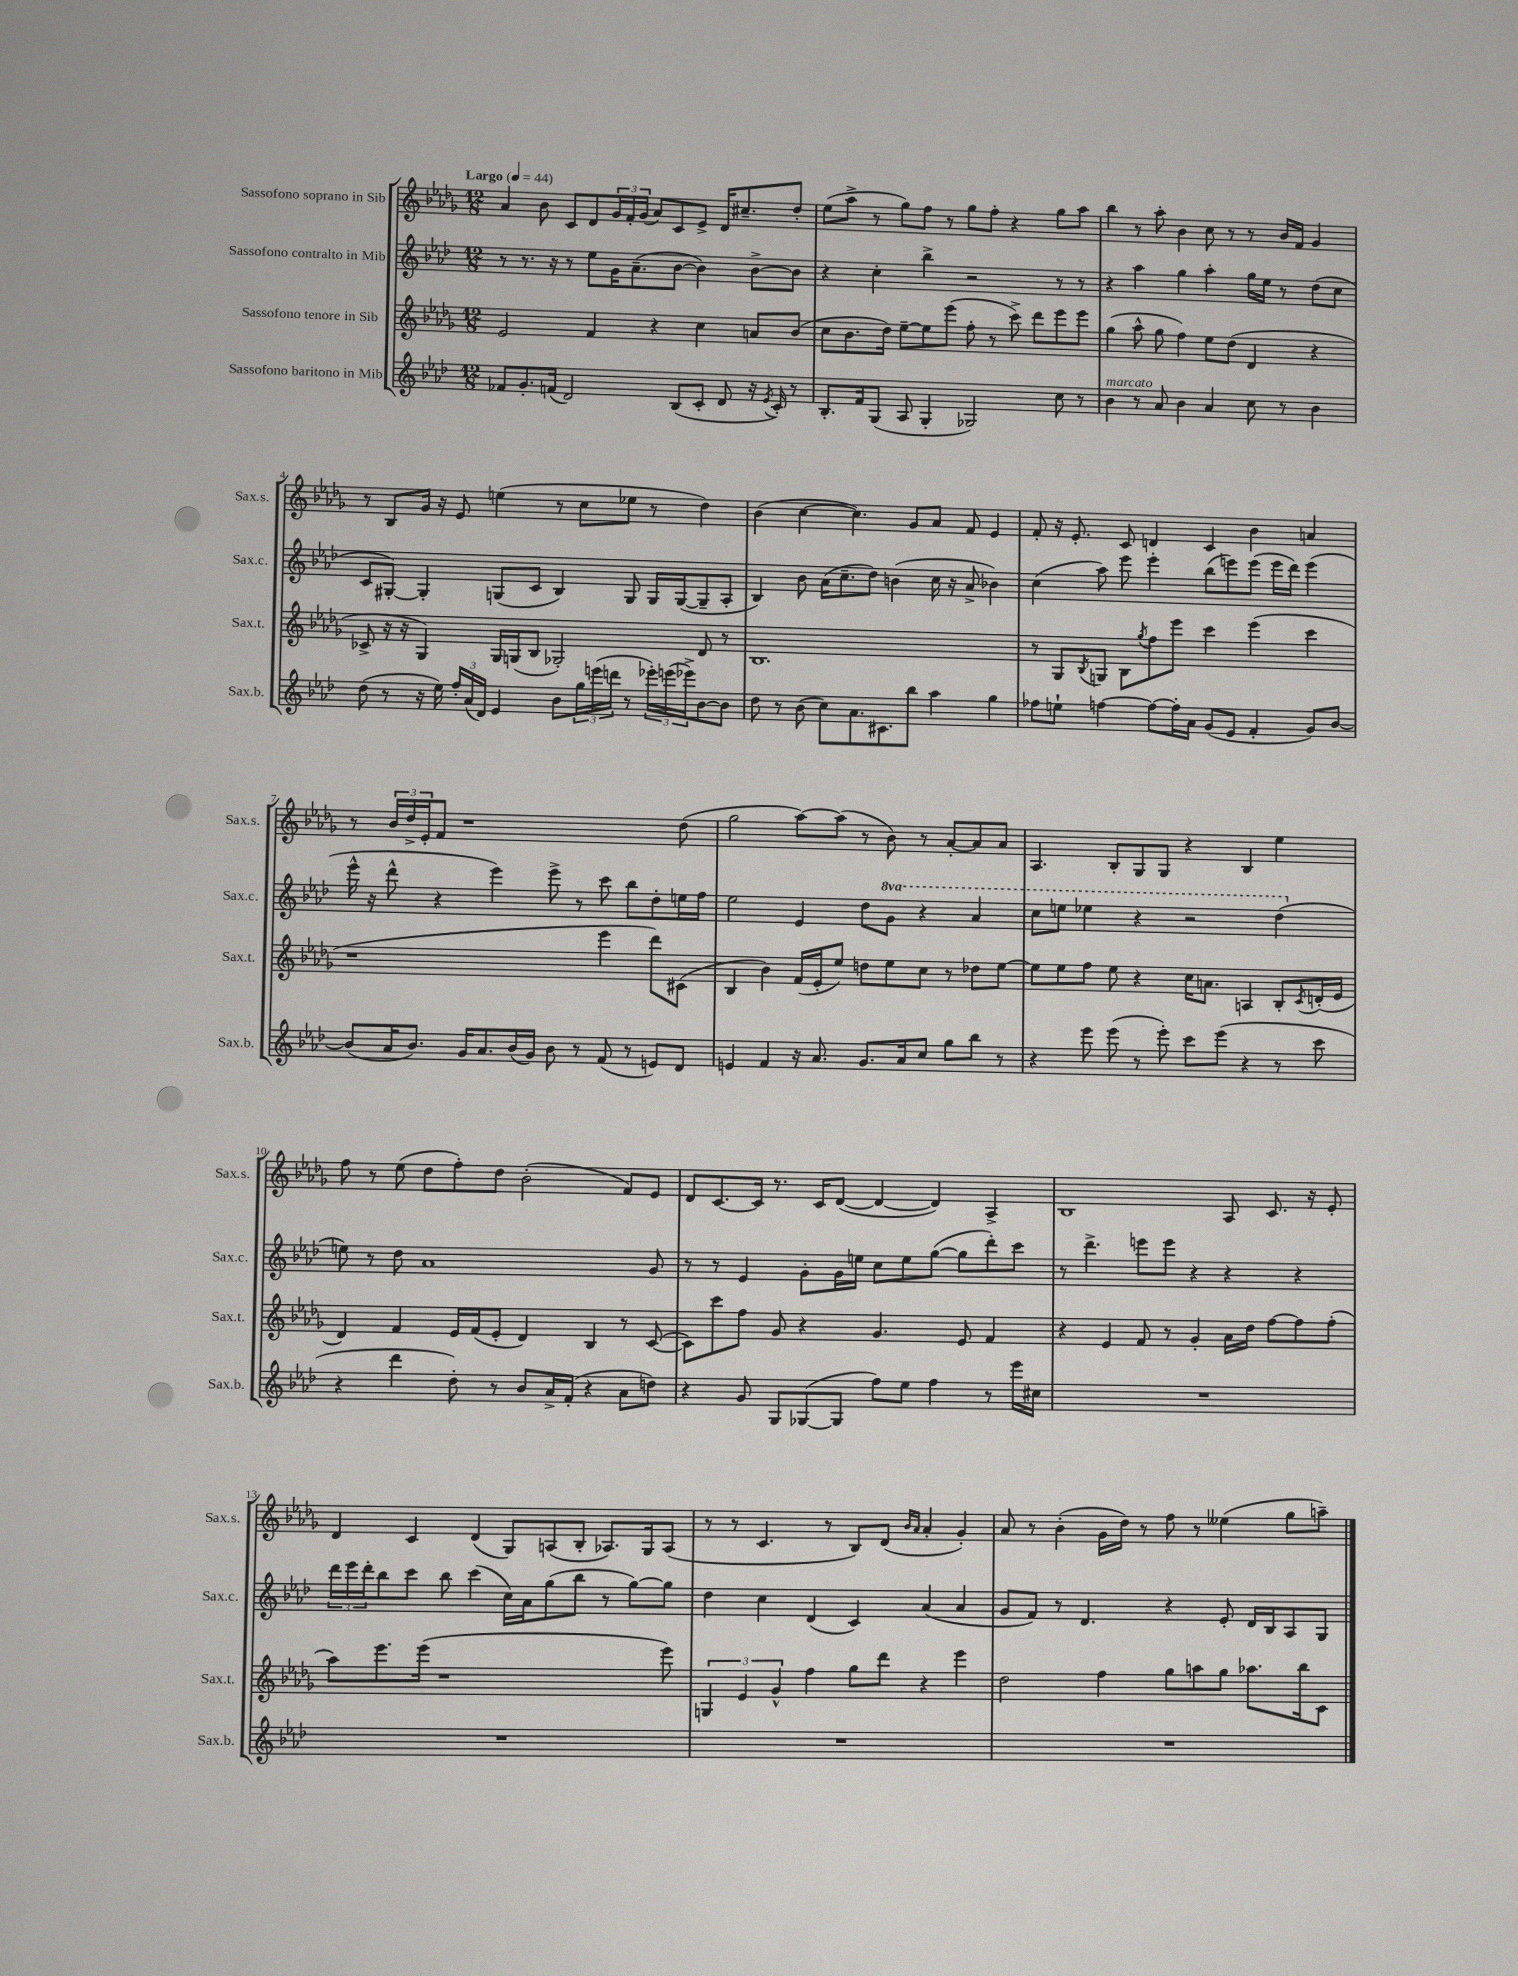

**kern	**kern	**kern	**kern
*part4	*part3	*part2	*part1
*staff4	*staff3	*staff2	*staff1
*I"Sassofono baritono in Mib	*I"Sassofono tenore in Sib	*I"Sassofono contralto in Mib	*I"Sassofono soprano in Sib
*I'Sax.b.	*I'Sax.t.	*I'Sax.c.	*I'Sax.s.
*clefG2	*clefG2	*clefG2	*clefG2
*k[b-e-a-d-]	*k[b-e-a-d-g-]	*k[b-e-a-d-]	*k[b-e-a-d-g-]
*M12/8	*M12/8	*M12/8	*M12/8
*MM44	*MM44	*MM44	*MM44
=1	=1	=1	=1
!	!	!	!LO:TX:a:B:t=Largo
8f-X/L	2e-/	8r	4a-/
8.g'/	.	8.r	.
.	.	.	8b-\
(16fn/Jk	.	16r	.
2d-/)	.	8r	8c/L
.	4f/	8ee-\L	8d-/
.	.	16g\K	24g-/L
.	.	.	24f'/
.	.	(8.a-~\	.
.	.	.	(24g-/JJ
.	4r	.	8a-/L)
(8B-/L	.	[8b-\J	8c/
8c'/J	4cc\	4b-\])	8e-^/J
8d-/	.	.	16d-/KL
.	.	.	8.cc#X~/
16r	8an/L	[8b-^\L	.
8qe-/	.	.	.
16c'/)	.	.	.
8r	(8b-/J	8b-\J]	8dd-'/J
=2	=2	=2	=2
8.B-'/L	8cc\L	4r	(8ee-\L
.	8.b-\	.	8aa-^\J
16f/k	.	.	.
(8G/J	.	4cc'\	8r
.	16dd-\Jk)	.	.
8A-/	[8ee-~\L	.	8gg-\L)
4G'/	8ee-\]	4bb-^\	8ff\J
.	(8eee-\J	.	8r
2G-X/)	8ff'\	2r	8gg-\L
.	8r	.	8ff'\J
.	8ccc^\)	.	4r
.	8ddd-\L	.	.
8cc\	8eee-\	8r	8gg-\L
8r	8eee-\J	8r	8aa-\J
=3	=3	=3	=3
!LO:TX:a:i:t=marcato	!	!	!
4b-\	(4gg-\	4r	4bb-\
8r	8aa-^^\	4aa-\	8r
8a-/	8gg-\	.	8aa-'\
4b-\	4ff\)	4gg\	4b-\
4a-/	8ee-\L	4aa-'\	8cc\
.	(8dd-\J	.	8r
8cc\	4d-/	16gg\LL	8r
.	.	16ee-\JJ	.
8r	.	8r	16b-/LL
.	.	.	16f/JJ
4b-\	4r	(8dd-\L	4g-/
.	.	8cc\J	.
!!LO:LB:g=z
=4	=4	=4	=4
(8dd-\	8c-X^/	8c/L	8r
8r	16r	[8G#X'/J)	8B-/L
.	16r	.	.
16r	4G-/)	4G#'/]	16g-/Jk
16ee-\)	.	.	16r
24ff'/LL	.	.	8e-/
(24a-/	.	.	.
24d-/JJ)	.	.	.
4e-/	16G-/LL	(8Gn/L	(4een\
.	(16Gn/J	.	.
.	8B-/J	8c/J	.
8b-\L	2G-X'/)	4B-/)	8r
24gg\L	.	.	8cc\L
(24eeen\	.	.	.
24dddn\JJ	.	.	.
8r	.	8G/	8ee-X\J
24eee-X'\LL)	.	16G/LL	8r
(24eeen\	.	.	.
.	.	([16G/J	.
24eee-X^\J)	.	.	.
[8b-\	8d-/	8G~/]	4dd-\)
8b-\J]	8r	8A-'/J	.
=5	=5	=5	=5
8dd-\	1.B-	4B-/)	(4b-\
8r	.	.	.
(8b-\	.	8b-\	[4cc\
8cc\L)	.	(16a-\KL	.
.	.	8.cc~\	.
8.a-\	.	.	4.cc\])
.	.	8dd-\J)	.
8.c#X\	.	.	.
.	.	(4bn\	.
8bb-\J	.	.	8g-/L
4aa-\	.	16cc\	8a-/J
.	.	16r	.
.	.	8a-^/	8f/
4gg\	.	4b-X\)	4e-/
=6	=6	=6	=6
8ff-X\L	8r	(4cc\	8f'/
8een`\J	8G-/L	.	16r
.	.	.	8.e-'/
.	8qB-/	.	.
[4ffn\	8Gn/J	8aa-\)	.
.	8B-\L	8eee-\	8c/
.	8qgg-/	.	.
8ff\L_	8ff\	4eee-'\	4dn/
16ff'\L]	8eee-\J	.	.
16a-\JJ	.	.	.
(8g/L	4ccc\	(8bb-\L	4c/
8e-/J	.	8eeen\)	.
4f'/	(4eee-\	(8eee\J	4b-\
.	.	16eee\LL	.
.	.	16ddd-\JJ)	.
8g/L)	4ccc\	(4eee\	4an/
[8b-/J	.	.	.
!!LO:LB:g=z
=7	=7	=7	=7
(8b-/L]	1r	16eee-^^\	8r
.	.	16r	.
16a-/K	.	8ddd-^^\	24b-/LL
.	.	.	24dd-^/
8.b-/J)	.	.	.
.	.	.	24e-'/J
.	.	4r	8f/J
16g/KL	.	.	1r
8.a-/	.	.	.
.	.	4eee-\)	.
(16b-/L	.	.	.
16g/JJ)	.	.	.
8b-\	.	8eee-^\	.
8r	.	8r	.
(8f/	4eee-\	8ccc\	.
8r	.	8bb-\L	.
8en/L)	8ddd-\L)	8dd-'\	.
8d-/J	(8c#X\J	16een\L	(8dd-\
.	.	16ff\JJ	.
=8	=8	=8	=8
4en/	4B-/	2ee-\	2gg-\
4f/	4b-\)	.	.
16r	(16f/LL	4e-/	[8aa-\L)
8.a-/	16e-'/J	.	.
.	8ee-/J)	.	(8aa-\J]
8.g/L	8ddn\L	8dd-\L	8r
*	*	*8va	*
.	8ee-\	8gg\J	8b-\)
16a-/k	.	.	.
8cc/J	8cc\J	4r	8r
8gg\L	8r	.	[8a-'/L
8bb-\J	8dd-X\L	4aa-/	8a-/]
8r	[8ee-\J	.	8a-/J
=9	=9	=9	=9
4r	8ee-\L]	8ccc\L	4.A-/
.	8ee-\	8eeen\J	.
8eee-\	8ff\J	4eee-X\	.
(8eee-\	8ee-\	.	8B-'/L
8r	4r	4r	8G-/
8eee-'\)	.	.	8G-/J
8ccc\L	16cc\KL	2r	4r
.	8.an\J	.	.
(8eee-\J	.	.	.
4r	4An/	.	4B-/
8r	8B-'/L	(4ddd-\	4ee-\
.	8qc/	.	.
8ccc\	(16dn'/L	.	.
.	16e-/JJ	.	.
!!LO:LB:g=z
=10	=10	=10	=10
*	*	*X8va	*
4r	4d-/)	8een\)	8ff\
.	.	8r	8r
4ddd-\	4f/	8dd-\	(8ee-\
.	.	1a-	8dd-\L
8dd-'\)	16e-/LL	.	8ff'\)
.	(16f/J	.	.
8r	8e-'/J	.	8dd-\J
8b-/L	4d-/)	.	(2b-'\
16a-^/L	.	.	.
(16f'/JJ	.	.	.
4r	4B-/	.	.
8a-\L	8r	.	8f/L)
8ddn\J)	([8c/	8g/	8e-/J
=11	=11	=11	=11
4r	8c\L])	8r	8d-/L
.	8ccc\	8r	[8.c/
8g/	8ff\J	4e-/	.
.	.	.	16c/Jk]
8G/L	8g-/	.	8.r
([8G-X/	4r	8g'\L	.
.	.	.	16c/KL
8G-/J]	.	16g\L	([8d-/J
.	.	16een\JJ	.
8ff\L)	4.g-/	8cc\L	4d-/_
8ee-\J	.	8ee\	.
4ff\	.	([8gg\J	4d-/])
.	8e-/	8gg\L]	.
8r	4f/	8ddd-'\)	4A-^/
16eee-\LL	.	8ccc\J	.
16cc#X\JJ	.	.	.
=12	=12	=12	=12
1.r	4r	8r	1B-
.	.	4.ddd-^\	.
.	4e-/	.	.
.	8f/	8eeen\L	.
.	8r	8eee\J	.
.	4g-'/	4r	.
.	16a-\LL	4r	8A-/
.	16dd-\JJ	.	.
.	[8ff\L	.	8.c/
.	8ff\]	4r	.
.	.	.	16r
.	(8ff'\J	.	8e-'/
!!LO:LB:g=z
=13	=13	=13	=13
1.r	8aa-\L)	24ddd-\LL	4d-/
.	.	24eee-\	.
.	.	24ddd-'\J	.
.	8.eee-\	8bb-\	.
.	.	8ccc\J	4c/
.	(16eee-\Jk	.	.
.	1r	8bb-\	.
.	.	(4ccc\	(4d-/
.	.	16cc\LL)	8G-/L)
.	.	16a-\J	.
.	.	(8gg\	(8An/
.	.	8bb-\J	8B-'/J
.	.	8r	8.A-X/L)
.	.	[8gg\L)	.
.	.	.	16G-/k
.	8eee-\)	8gg\J]	(8A-/J
=14	=14	=14	=14
1.r	6Gn/	4dd-\	8r
.	.	.	8r
.	6e-/	.	.
.	.	4cc\	4.c/
.	6g-^^/	.	.
.	4ff\	(4d-/	.
.	.	.	8r
.	8gg-\L	4c/)	8B-/L)
.	8ddd-\J	.	(8d-/J
.	.	.	16qqb-/LL
.	.	.	16qqa-/JJ
.	4r	(4a-/	4a-'/
.	4eee-\	4a-/	4g-'/)
=15	=15	=15	=15
1.r	2dd-\	8g/L	8a-/
.	.	8f/J)	8r
.	.	8r	(4b-'\
.	.	4.d-/	.
.	4ff\	.	16g-\LL
.	.	.	16dd-\JJ)
.	.	.	8r
.	8gg-\L	4r	8ff\
.	8aan\	.	8r
.	8gg-\J	8e-'/	(4ee--X\
.	8.aa-X\L	16d-/LL	.
.	.	16B-/J	.
.	.	8A-/	8gg-\L
.	16bb-\k	.	.
.	8c\J	8G/J	8aan~\J)
==	==	==	==
*-	*-	*-	*-
